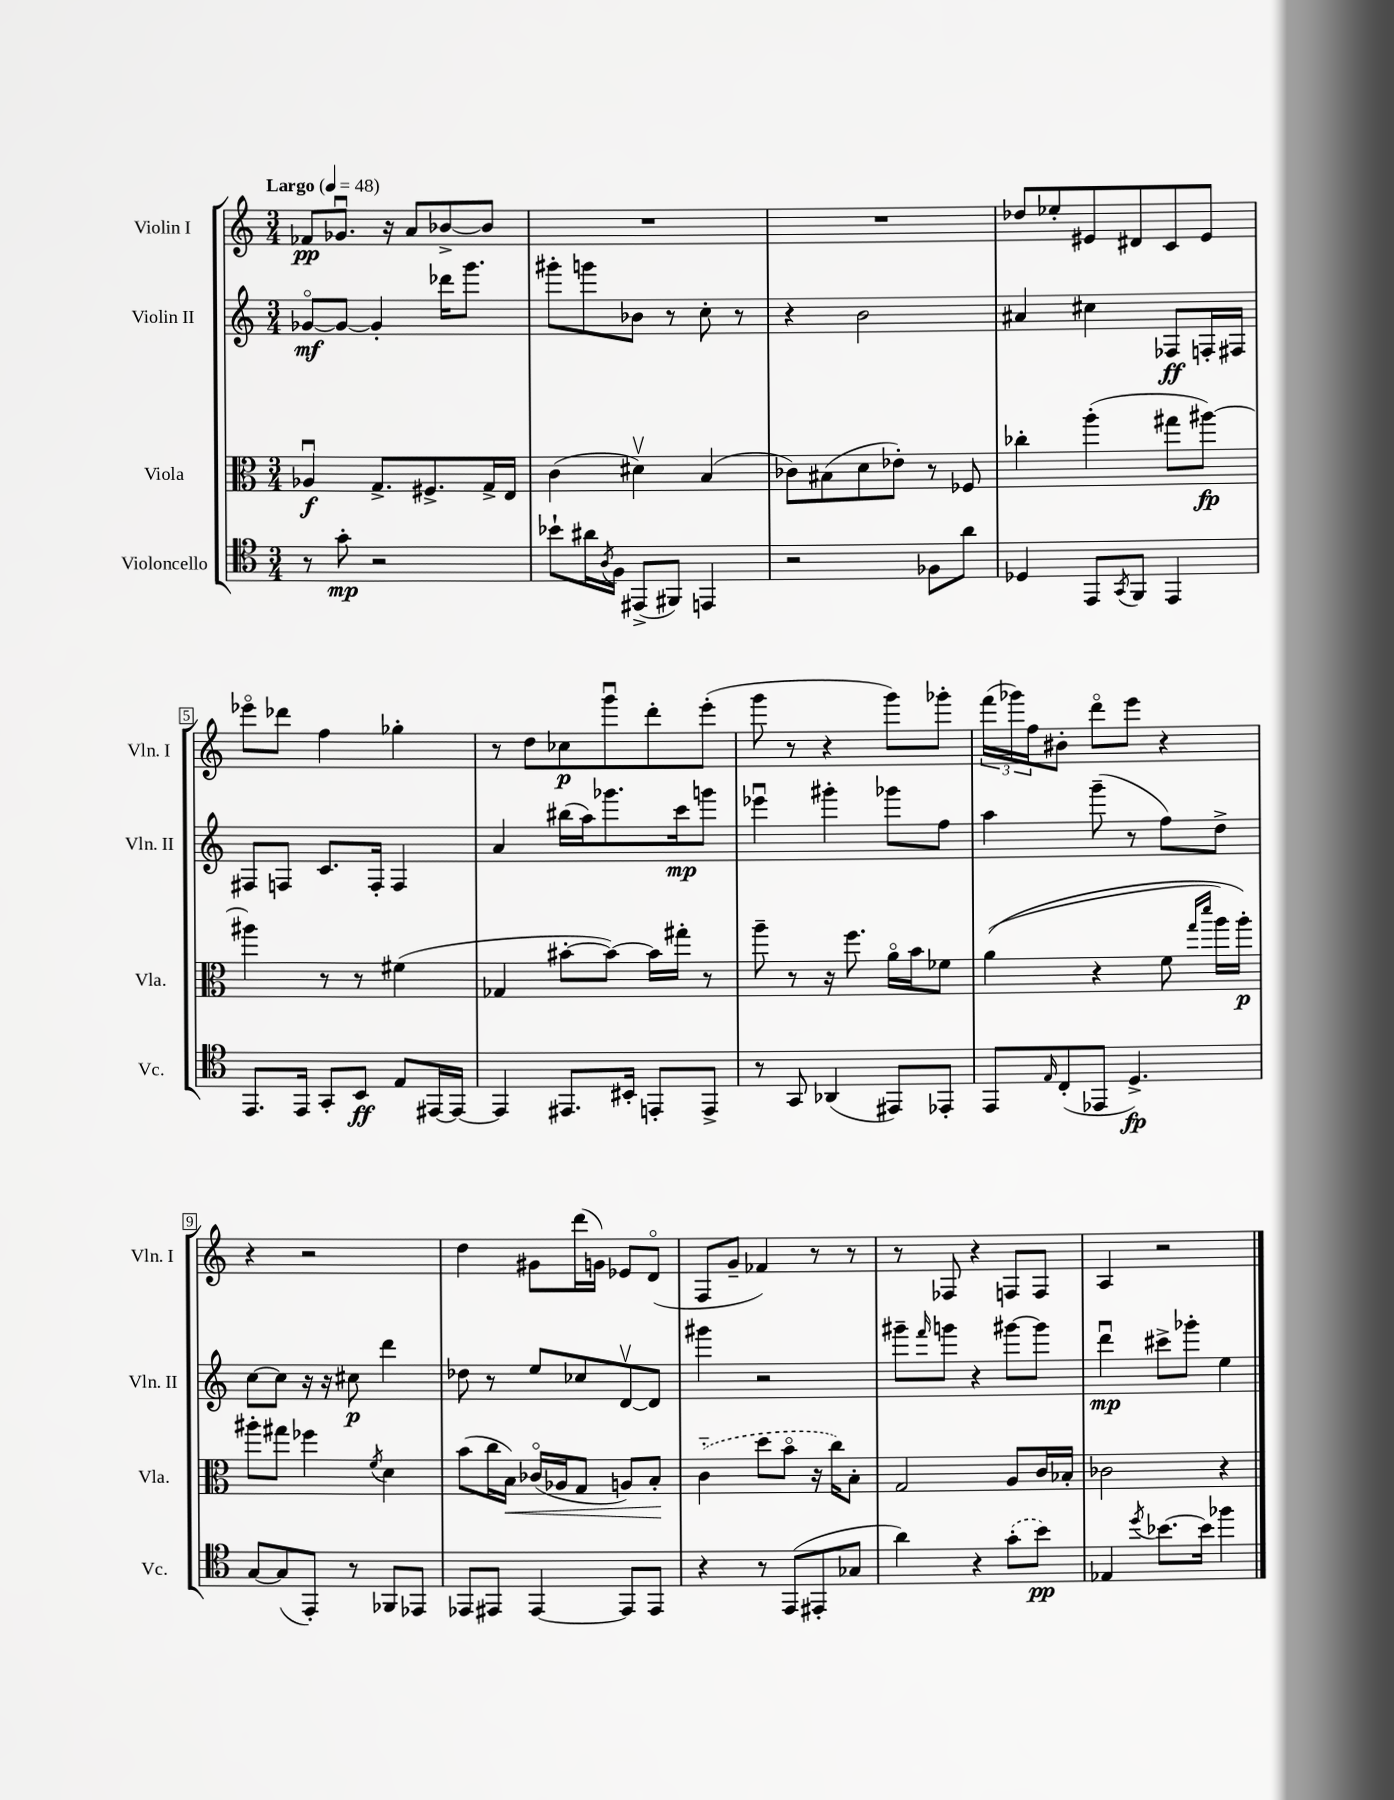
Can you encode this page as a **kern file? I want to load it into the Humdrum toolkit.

**kern	**kern	**kern	**kern
*staff4	*staff3	*staff2	*staff1
*clefC4	*clefC3	*clefG2	*clefG2
*k[]	*k[]	*k[]	*k[]
*M3/4	*M3/4	*M3/4	*M3/4
*MM48	*MM48	*MM48	*MM48
8r	4A-u	[8g-o	8f-
8g'	.	8g-_	8.g-u
2r	8.G^	4g-']	.
.	.	.	16r
.	.	.	8a
.	8.F#^	.	.
.	.	16ddd-	[8b-^
.	.	8.ggg	.
.	16G^	.	8b-]
.	16E	.	.
=	=	=	=
8b-`	(4c	8ggg#'	2.r
16a#	.	8ggg	.
8qA	.	.	.
16F	.	.	.
(8EE#^	4d#v)	8b-	.
8FF#)	.	8r	.
4EE	(4B	8cc'	.
.	.	8r	.
=	=	=	=
2r	8c-)	4r	2.r
.	(8B#	.	.
.	8d	2b	.
.	8e-')	.	.
8F-	8r	.	.
8a	8F-	.	.
=	=	=	=
4D-	4cc-'	4a#	8dd-
.	.	.	8ee-'
8EE	(4aa'	4cc#	8e#
8qGG	.	.	.
8FF	.	.	8d#
4EE	8gg#	8F-	8c
.	[8aa#)	16F'	8e#
.	.	16F#	.
=	=	=	=
8.EE	4aa#]	8F#	8eee-o
.	.	8F	8ddd-
16EE	.	.	.
8GG'	8r	8.c	4ff
8BB	8r	.	.
.	.	16F'	.
8E	(4f#	4F	4gg-'
[16EE#	.	.	.
16EE#_	.	.	.
=	=	=	=
4EE#]	4G-	4a	8r
.	.	.	8dd
8.EE#	[8b#'	(16bb#	8cc-
.	.	16aa)	.
.	8b#_)	8.ggg-	8gggu
16BB#'	.	.	.
8EE'	16b#]	.	8ddd'
.	16gg#'	16ccc	.
8EE^	8r	8ggg	(8eee'
=	=	=	=
8r	8aa~	4eee-u	8ggg
8GG	8r	.	8r
(4AA-	16r	4ggg#'	4r
.	8.ff	.	.
8EE#)	16ao	8ggg-	8ggg)
.	16b	.	.
8EE-'	8f-	8ff	8ggg-'
=	=	=	=
8EE	&((4a	4aa	(24fff
.	.	.	24ggg-)
.	.	.	24ff
16qqE	.	.	.
(8C'	.	.	8b#'
8EE-	4r	(8ggg~	8dddo
4.D^)	.	8r	8eee
.	8f	8ff)	4r
.	16qqgg	.	.
.	16qqddd	.	.
.	16aa)	8dd^	.
.	16aa'&)	.	.
=	=	=	=
[8G	8aa#'	[8cc	4r
(8G]	8gg#	8cc]	.
8EE')	4ff-	16r	2r
.	.	16r	.
8r	.	8cc#	.
.	8qf	.	.
8FF-	4d	4ddd	.
8EE-	.	.	.
=	=	=	=
8EE-	(8b	8dd-	4dd
8EE#	16cc	8r	.
.	16B)	.	.
[4EE#	(16c-o	8ee	8g#
.	16A-	.	.
.	8G	8cc-	(16ddd
.	.	.	16g)
8EE#]	8A)	[8dv	8e-
8EE#	8B'	8d]	(8do
=	=	=	=
4r	(4c'~	4ggg#	8F
.	.	.	8g~
8r	8dd	2r	4f-)
(8EE	8bo	.	.
8EE#'	16r	.	8r
.	16cc)	.	.
8G-	8B'	.	8r
=	=	=	=
4a)	2G	8ggg#~	8r
.	.	16qqfff	.
.	.	8ggg	8F-
4r	.	4r	4r
(8g'	8A	[8ggg#	8F
8b)	16c	8ggg#]	8F
.	16B-'	.	.
=	=	=	=
4E-	2c-	4dddu	4A
8qdd	.	.	.
[8.b-	.	8ccc#^	2r
.	.	8ggg-'	.
16b-]	.	.	.
4ff-	4r	4ee	.
==	==	==	==
*-	*-	*-	*-
